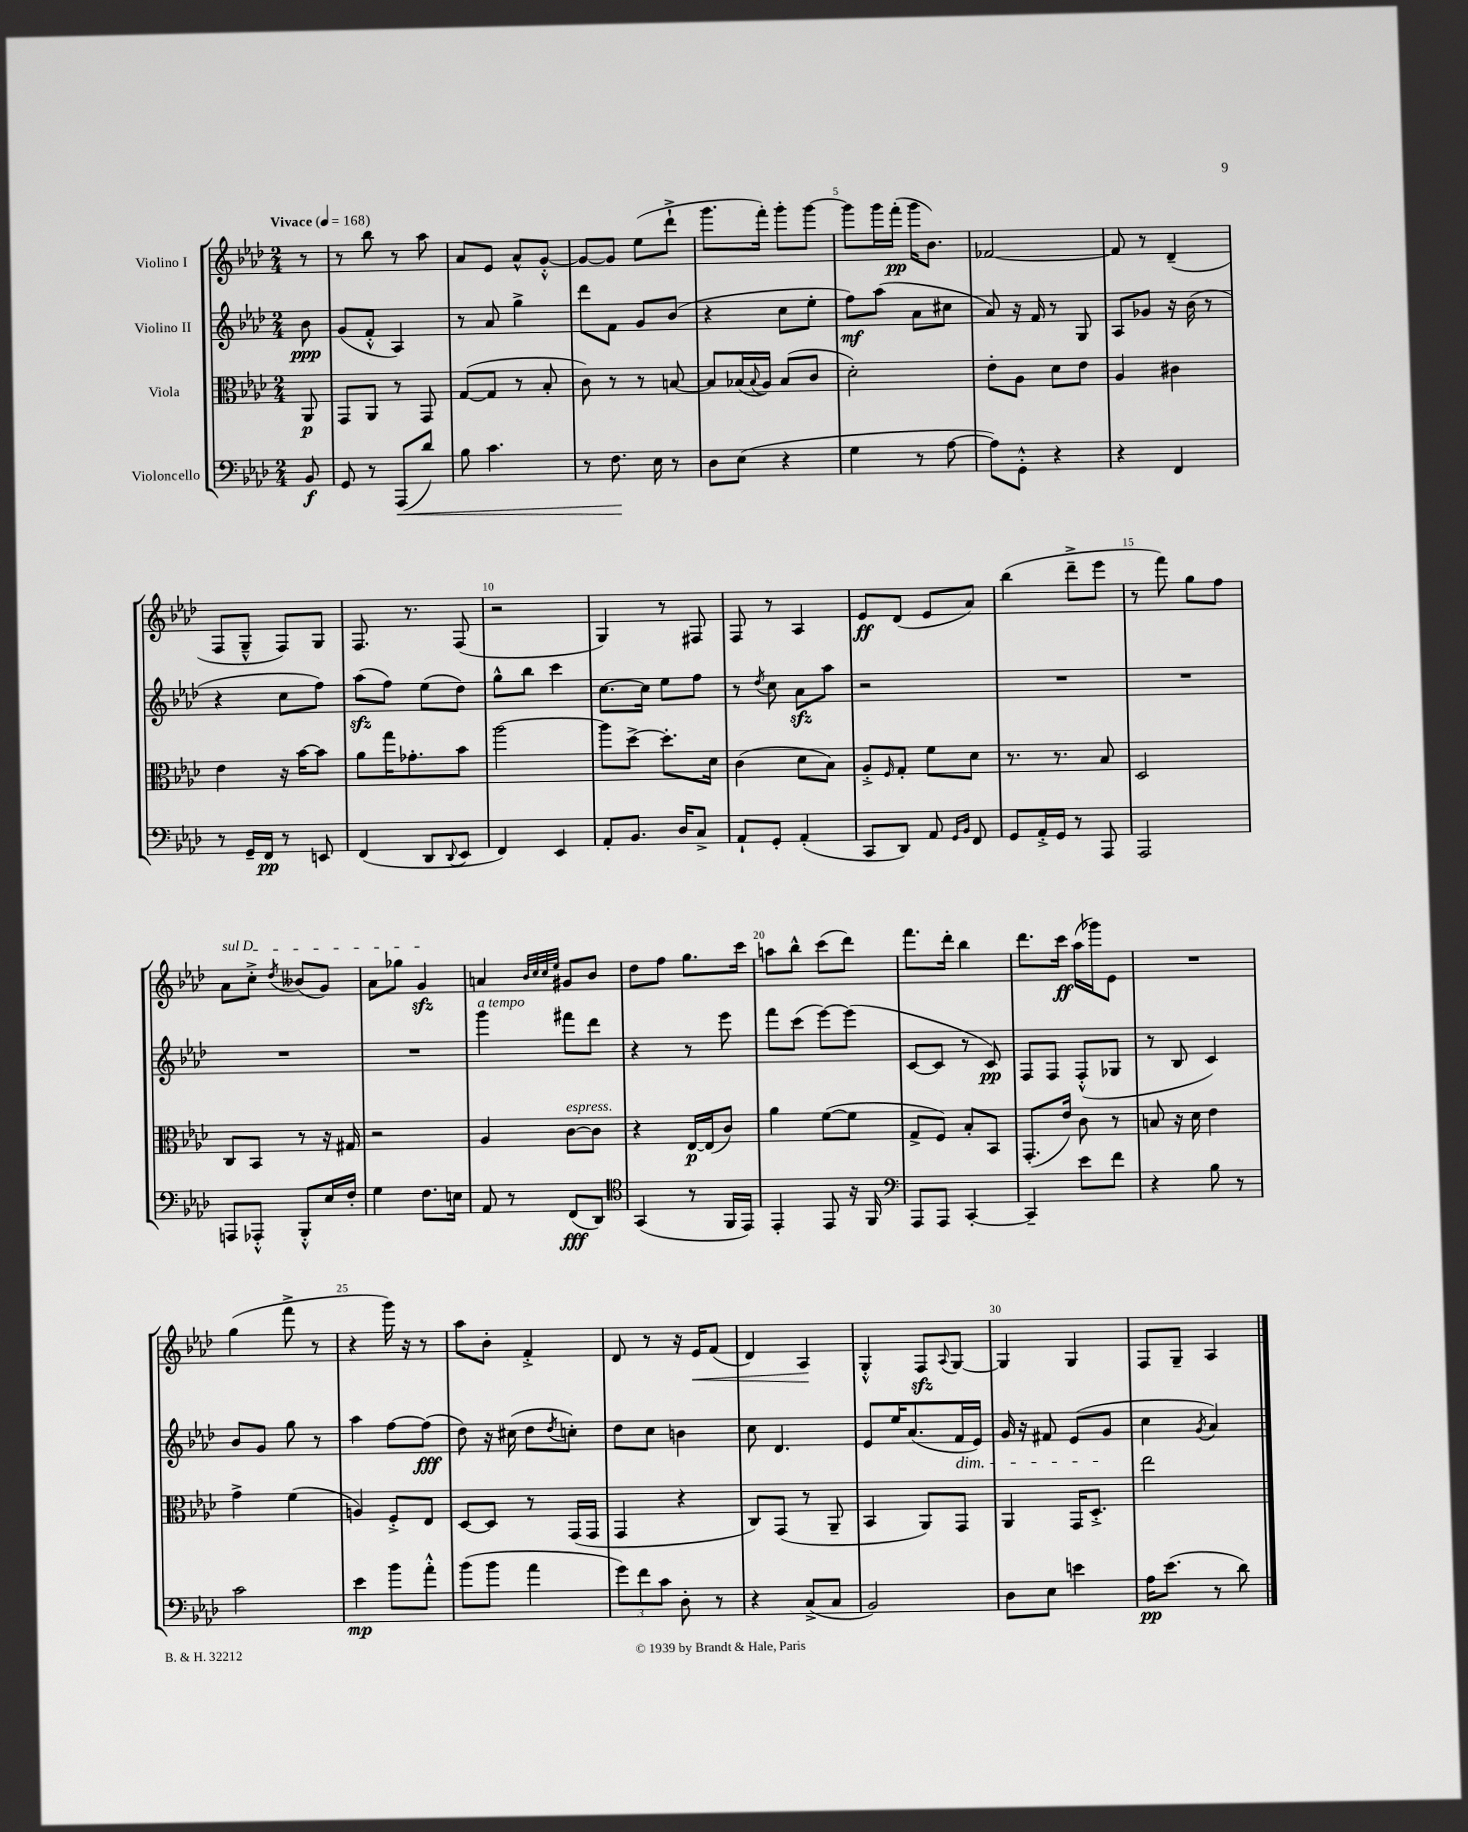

**kern	**kern	**kern	**kern
*staff4	*staff3	*staff2	*staff1
*clefF4	*clefC3	*clefG2	*clefG2
*k[b-e-a-d-]	*k[b-e-a-d-]	*k[b-e-a-d-]	*k[b-e-a-d-]
*M2/4	*M2/4	*M2/4	*M2/4
*MM168	*MM168	*MM168	*MM168
8BB-/	8AA-/	8b-\	8r
=	=	=	=
8GG/	8GG/L	(8g/L	8r
8r	8AA-/J	8f'^^/J	8bb-\
(8AAA-/L	8r	4A-/)	8r
8d-/J)	8GG/	.	8aa-\
=	=	=	=
8B-\	([8G/L	8r	8a-/L
4.c\	8G/]J	8a-/	8e-/J
.	8r	4gg^\	8a-^^/L
.	8B-'/	.	[8g'^^/J
=	=	=	=
8r	8c\)	8ddd-\L	8g/_L
8.F\	8r	8f\J	8g/]J
.	8r	8g/L	(8ee-\L
16E-\	.	.	.
8r	[8B/	(8b-/J	8ddd-`^\J
=	=	=	=
8D-\L	8B/]L	4r	8.ggg\L
(8E-\J	(16B-/L	.	.
.	8qqB-/	.	.
.	16A-/JJ)	.	16fff'\Jk)
4r	(8B-/L	8cc\L	8ggg'\L
.	8c/J	8ee-'\J	[8ggg\J
=	=	=	=
4G\	2d-'\)	8ff\L)	8ggg\]L
.	.	(8aa-\J	16ggg\L
.	.	.	(16fff'\JJ
8r	.	8a-\L	16ggg\LK
.	.	.	8.b-\J)
[8A-\	.	8cc#\J	.
=	=	=	=
8A-\]L)	8e-'\L	8a-/)	[2f-/
8GG'^^\J	8A-\J	16r	.
.	.	16f/	.
4r	8d-\L	8r	.
.	8e-\J	8G/	.
=	=	=	=
4r	4A-/	8A-/L	8f-/]
.	.	8g-/J	8r
4FF/	4c#\	16r	(4d-~/
.	.	(16b-\	.
.	.	8r	.
=	=	=	=
8r	4e-\	4r	8F/L
16GG~/LL	.	.	8G~^^/J
16FF/JJ	.	.	.
8r	16r	8cc\L	8F/L)
.	[16b-\LK	.	.
8EE/	8b-\]J	8ff\J)	8G/J
=	=	=	=
(4FF/	8a-\L	(8aa-\L	8.F/
.	16gg\K	8ff\J)	.
.	8.g-'\	.	8.r
8DD-/L	.	(8ee-\L	.
8qqDD-/	.	.	.
8EE-/J	8b-\J	8dd-\J)	(8F/
=	=	=	=
4FF/)	[2aa-\	8gg^^\L	2r
.	.	8bb-\J	.
4EE-/	.	4ccc\	.
=	=	=	=
8AA-'/L	8aa-\]L	[8.cc\L	4G/)
8.BB-/J	[8dd-^\J	.	.
.	.	16cc\]Jk	.
.	8.dd-'\]L	8ee-\L	8r
16D-/LK	.	.	.
8C^/J	.	8ff\J	8F#/
.	16d-\Jk	.	.
=	=	=	=
8AA-`/L	(4c\	8r	8F/
.	.	8qdd-/	.
8GG'/J	.	8cc\	8r
(4AA-'/	8d-\L	8a-\L	4A-/
.	8B-\J)	8aa-\J	.
=	=	=	=
8CC/L	8A-'^/L	2r	8e-/L
.	16qqF/	.	.
8DD-/J)	8G'/J	.	(8d-/J
8AA-/	8f\L	.	8e-/L
16qqGG/LL	.	.	.
16qqBB-/JJ	.	.	.
8FF/	8d-\J	.	8a-/J)
=	=	=	=
8GG/L	8.r	2r	(4bb-\
16AA-'^/L	.	.	.
16GG/JJ	8.r	.	.
8r	.	.	8ddd-~^\L
8AAA-/	8B-/	.	8eee-\J
=	=	=	=
2AAA-/	2D-/	2r	8r
.	.	.	8fff\)
.	.	.	8gg\L
.	.	.	8ff\J
=	=	=	=
8AAA/L	8C/L	2r	8a-\L
8AAA-'^^/J	8BB-/J	.	8cc'^\J
.	.	.	8qdd-/
8BBB-'^^/L	8r	.	(8b--/L
16E-/L	16r	.	8g/J)
16F'/JJ	16G#/	.	.
=	=	=	=
4G\	2r	2r	8a-\L
.	.	.	8gg-\J
8.F\L	.	.	4g/
16E\Jk	.	.	.
=	=	=	=
8AA-/	4A-/	4ggg\	4a/
8r	.	.	.
.	.	.	32qqb-/LLL
.	.	.	32qqcc/
.	.	.	32qqcc/
.	.	.	32qqee-/JJJ
(8FF/L	[8c\L	8fff#\L	8g#/L
8DD-/J)	8c\]J	8ddd-\J	8b-/J
=	=	=	=
*clefC4	*	*	*
(4GG/	4r	4r	8dd-\L
.	.	.	8ff\J
8r	[16E-/LL	8r	8.gg\L
.	(16E-/]J	.	.
16FF/LL	8c/J)	8eee-\	.
16EE-/JJ)	.	.	16ccc\Jk
=	=	=	=
4EE-'/	4a-\	8fff\L	8aa\L
.	.	(8ccc\J	8bb-^^\J
8EE-/	([8f\L	[8eee-\L)	(8ccc\L
16r	8f\]J	(8eee-\]J	8ddd-\J)
16FF/	.	.	.
=	=	=	=
*clefF4	*	*	*
8AAA-/L	8G^/L	[8c/L	8.fff\L
8AAA-/J	8F/J)	8c/]J	.
.	.	.	16ddd-'\Jk
[4CC'/	8B-'/L	8r	4bb-\
.	8BB-/J	8c/)	.
=	=	=	=
4CC~/]	(8.GG'/L	8F/L	8.ddd-\L
.	.	8F/J	.
.	16e-/Jk)	.	16ccc\Jk
8e-\L	8c\	(8F'^^/L	(16aa-\LL
.	.	.	16ggg-\J)
8f\J	8r	8G-/J	8e-\J
=	=	=	=
4r	8B/	8r	2r
.	16r	8B-/	.
.	16d-\	.	.
8B-\	4e-\	4c/)	.
8r	.	.	.
=	=	=	=
2c\	4g^\	8b-/L	(4gg\
.	.	8g/J	.
.	(4f\	8gg\	8fff^\
.	.	8r	8r
=	=	=	=
4e-\	4A/)	4aa-\	4r
8b-\L	8F'^/L	[8ff\L	16ggg\)
.	.	.	16r
8a-'^^\J	8E-/J	(8ff\]J	8r
=	=	=	=
(8b-\L	[8D-/L	8dd-\)	8aa-\L
8b-\J	8D-/]J	16r	8b-'\J
.	.	(16cc#\	.
4a-\	8r	8dd-\L	4f'^/
.	.	8qdd-/	.
.	(16GG/LL	8cc'\J)	.
.	16GG/JJ	.	.
=	=	=	=
12g\L)	4GG/	8dd-\L	8d-/
12f\	.	.	.
.	.	8cc\J	8r
12c\J	.	.	.
8D-'\	4r	4b\	16r
.	.	.	16e-/LK
8r	.	.	(8f/J
=	=	=	=
4r	8C/L)	8cc\	4d-/)
.	(8GG/J	4.d-/	.
(8C^/L	8r	.	4A-/
8C/J	8AA-~/	.	.
=	=	=	=
2BB-/)	4BB-/	8e-/L	4G'^^/
.	.	16ee-/K	.
.	.	(8.a-/	.
.	8AA-/L)	.	8F/L
.	.	.	8qqA-/
.	8GG/J	16f/L	[8G/J
.	.	16e-/JJ)	.
=	=	=	=
8D-\L	4AA-/	16g/	4G/]
.	.	16r	.
8E-\J	.	8f#/	.
4e\	16GG/LK	(8e-/L	4G/
.	8.D-'^/J	.	.
.	.	8g/J	.
=	=	=	=
16A-\LK	2ee-\	4cc\	8F/L
(8.e-\J	.	.	.
.	.	.	8G~/J
.	.	8qg/	.
8r	.	4a-/)	4A-/
8d-\)	.	.	.
==	==	==	==
*-	*-	*-	*-
